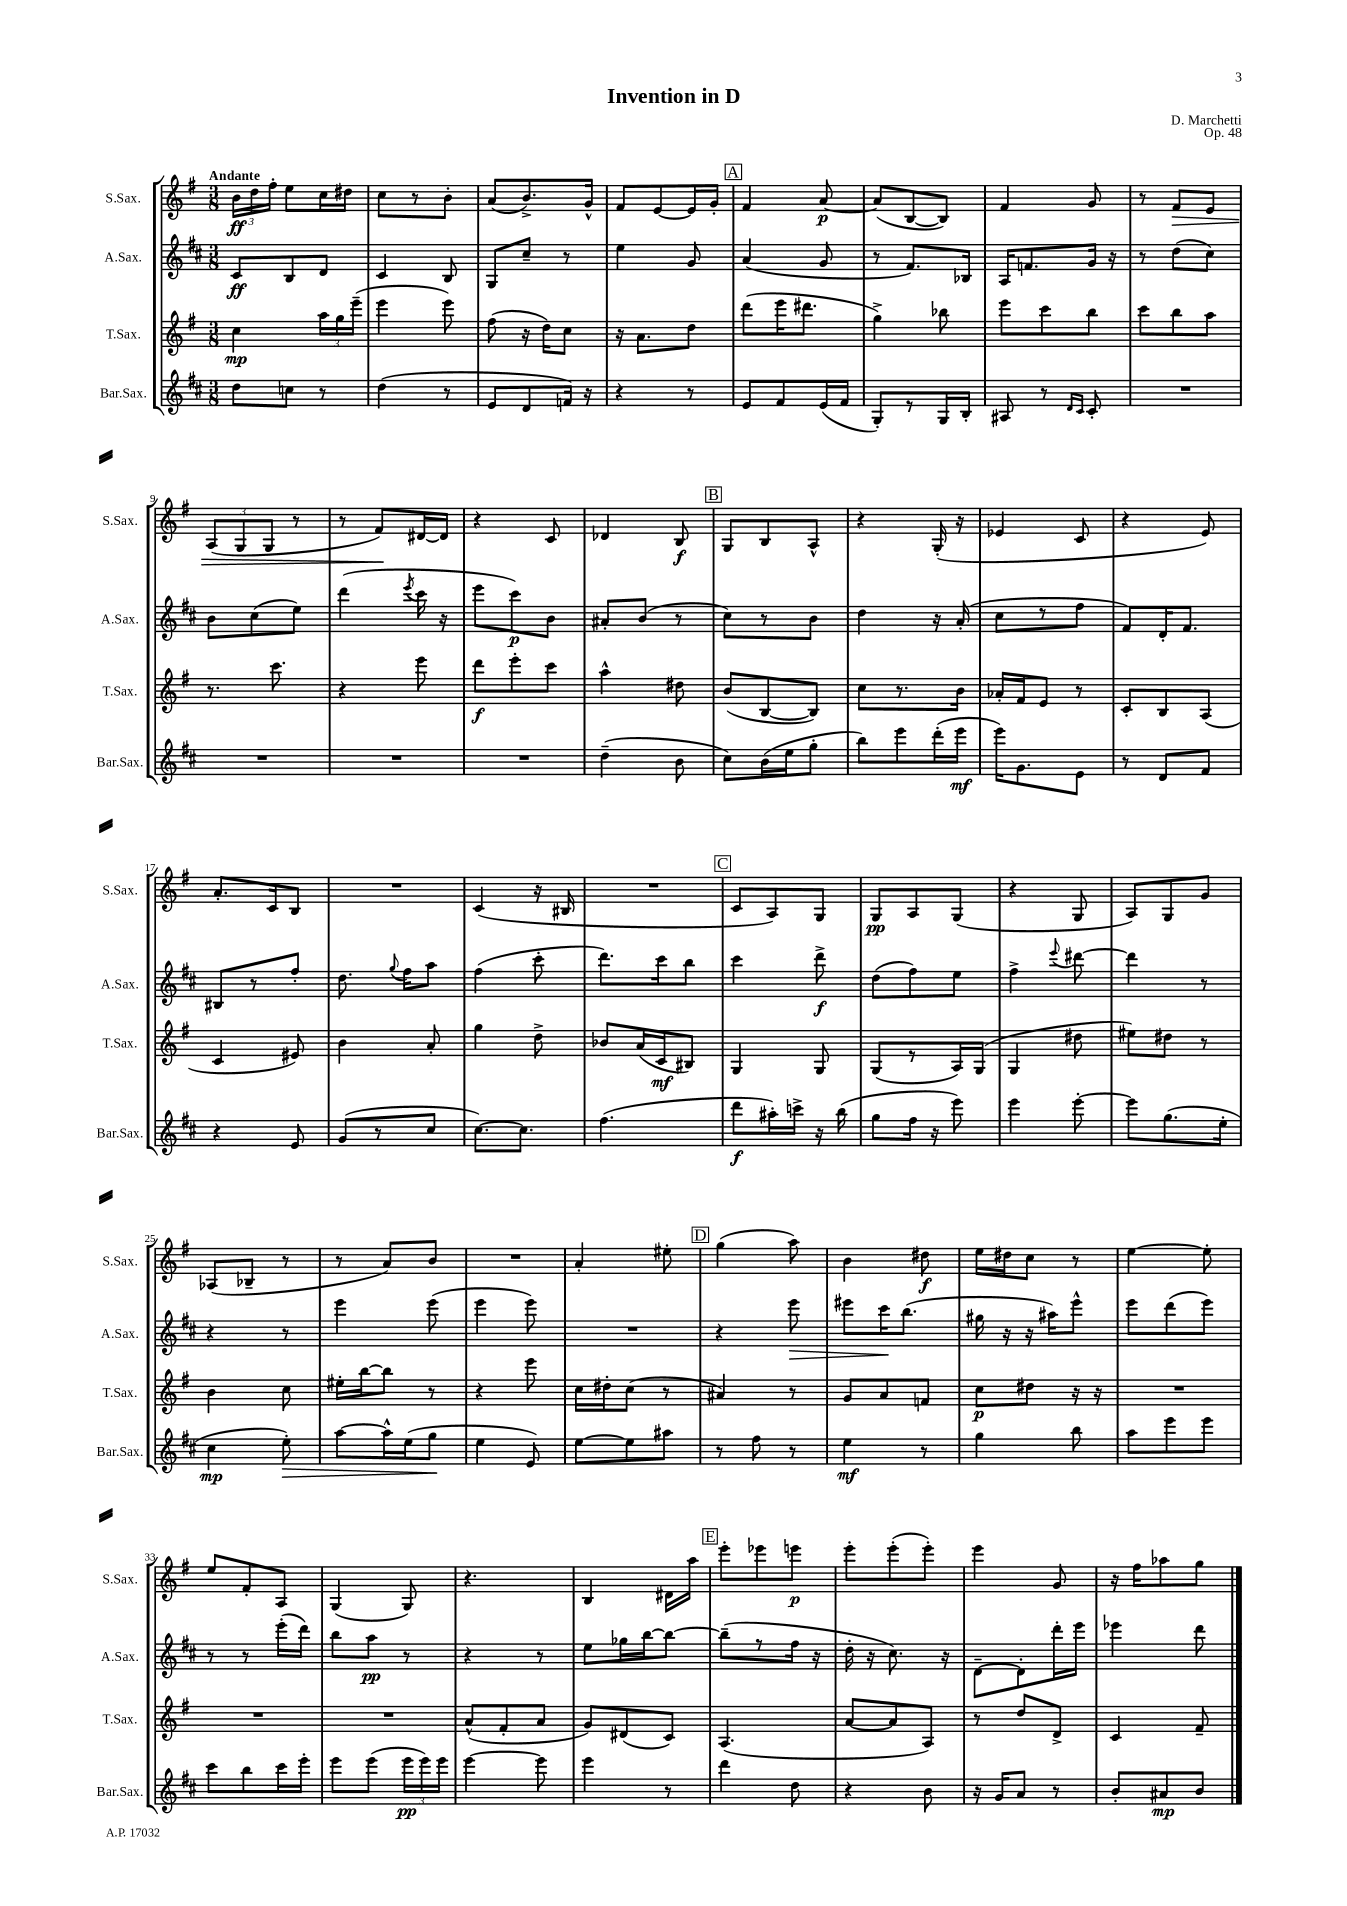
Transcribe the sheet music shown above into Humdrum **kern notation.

**kern	**kern	**kern	**kern
*staff4	*staff3	*staff2	*staff1
*clefG2	*clefG2	*clefG2	*clefG2
*k[f#c#]	*k[f#]	*k[f#c#]	*k[f#]
*M3/8	*M3/8	*M3/8	*M3/8
8dd	4cc	8c#	24b
.	.	.	24dd
.	.	.	24ff#'
8cc	.	8B	8ee
8r	24aa	8d	16cc
.	24gg	.	.
.	.	.	16dd#
.	(24eee~	.	.
=	=	=	=
(4dd	4eee	4c#	8cc
.	.	.	8r
8r	8eee)	8B	8b'
=	=	=	=
8e	(8ff#	8G	(8a
8d	16r	8cc#~	8.b^)
.	16dd)	.	.
16f)	8cc	8r	.
16r	.	.	16g^^
=	=	=	=
4r	16r	4ee	8f#
.	8.a	.	.
.	.	.	[8e
8r	8dd	8g	16e]
.	.	.	16g'
=	=	=	=
8e	(8ddd	(4a	4f#
8f#	16eee	.	.
.	8.ddd#	.	.
(16e	.	8g	[8a
16f#	.	.	.
=	=	=	=
8G')	4gg^)	8r	(8a]
8r	.	8.f#)	[8B
16G	8bb-	.	8B])
16B'	.	16B-	.
=	=	=	=
8A#	8eee	16A	4f#
.	.	8.f	.
8r	8ccc	.	.
16qqd	.	.	.
16qqc#	.	.	.
8c#'	8bb	16g	8g
.	.	16r	.
=	=	=	=
4.r	8ccc	8r	8r
.	8bb	(8dd	8f#
.	8aa	8cc#)	8e
=	=	=	=
4.r	8.r	8b	(12A
.	.	.	12G
.	.	(8cc#	.
.	.	.	12G
.	8.ccc	.	.
.	.	8ee)	8r
=	=	=	=
4.r	4r	(4ddd	8r
.	.	.	8f#)
.	.	8qeee	.
.	8eee	16ccc#	[16d#
.	.	16r	16d#]
=	=	=	=
4.r	8ddd	8eee	4r
.	8eee'	8ccc#)	.
.	8ccc	8b	8c
=	=	=	=
(4dd~	4aa^^	8a#'	4d-
.	.	(8b	.
8b	8dd#	8r	8B
=	=	=	=
8cc#)	(8b	8cc#)	8G
(16b	[8B	8r	8B
16ee	.	.	.
8gg'	8B])	8b	8A^^
=	=	=	=
8bb)	8cc	4dd	4r
8eee	8.r	.	.
(16ddd'	.	16r	(16G'
16eee	16b	(16a'	16r
=	=	=	=
16eee)	16a-'	8cc#	4e-
8.g	16f#	.	.
.	8e	8r	.
8e	8r	8ff#	8c
=	=	=	=
8r	8c'	8f#)	4r
8d	8B	16d'	.
.	.	8.f#	.
8f#	(8A	.	8e)
=	=	=	=
4r	4c	8B#	8.a'
.	.	8r	.
.	.	.	16c
8e	8e#)	8ff#'	8B
=	=	=	=
(8g	4b	8.dd	4.r
8r	.	.	.
.	.	8qqgg	.
.	.	16ff#	.
8cc#	8a'	8aa	.
=	=	=	=
[8.cc#)	4gg	(4ff#	(4c
8.cc#]	.	.	.
.	8dd^	8ccc#'	16r
.	.	.	16B#
=	=	=	=
(4.ff#	8b-	8.ddd)	4.r
.	(16a	.	.
.	16c	16ccc#	.
.	8B#)	8bb	.
=	=	=	=
8ddd	4G	4ccc#	8c
16aa#')	.	.	8A)
16ccc^	.	.	.
16r	8G	8ddd^	8G
(16bb	.	.	.
=	=	=	=
8gg	(8G	(8dd	8G
16ff#	8r	8ff#)	8A
16r	.	.	.
8eee)	16A)	8ee	(8G
.	(16G	.	.
=	=	=	=
4eee	4G	4ff#^	4r
.	.	8qqeee	.
[8eee'	8dd#	[8ddd#	8G
=	=	=	=
8eee]	8ee#)	4ddd#]	8A)
(8.gg	8dd#	.	8G
.	8r	8r	8g
16ee'	.	.	.
=	=	=	=
4cc#	4b	4r	(8A-
.	.	.	8B-~
8ee')	8cc	8r	8r
=	=	=	=
[8aa	16ee#'	4eee	8r
.	[16bb	.	.
16aa^^]	8bb]	.	8a)
(16ee	.	.	.
8gg	8r	(8eee	8b
=	=	=	=
4ee	4r	4eee	4.r
8e)	8eee	8eee)	.
=	=	=	=
[8ee	16cc	4.r	4a'
.	16dd#'	.	.
8ee]	(8cc	.	.
8aa#	8r	.	8ee#'
=	=	=	=
8r	4a#)	4r	(4gg
8ff#	.	.	.
8r	8r	8eee	8aa)
=	=	=	=
4ee	8g	8eee#	4b
.	8a	16ccc#	.
.	.	(8.bb	.
8r	8f	.	8dd#
=	=	=	=
4gg	8cc	16gg#	16ee
.	.	16r	16dd#
.	8dd#	16r	8cc
.	.	16aa#)	.
8bb	16r	8eee^^	8r
.	16r	.	.
=	=	=	=
8aa	4.r	8eee	[4ee
8eee	.	(8ddd	.
8eee	.	8eee)	8ee']
=	=	=	=
8ccc#	4.r	8r	8ee
8bb	.	8r	8f#'
16ccc#	.	(16eee'	8A
16eee'	.	16ddd)	.
=	=	=	=
8eee	4.r	8bb	(4G
(8eee	.	8aa	.
24eee	.	8r	8G)
24eee)	.	.	.
24eee	.	.	.
=	=	=	=
[4eee	(8a^^	4r	4.r
.	8f#'	.	.
8eee]	8a	8r	.
=	=	=	=
4eee	8g)	8ee	4B
.	(8d#	16gg-	.
.	.	[16bb	.
8r	8c)	8bb_	16d#
.	.	.	16aa
=	=	=	=
4ddd	(4.A	(8bb~]	8eee'
.	.	8r	8eee-
8dd	.	16ff#	8eee
.	.	16r	.
=	=	=	=
4r	[8a	16dd'	8eee'
.	.	16r	.
.	8a]	8.cc#)	(8eee'
8b	8A)	.	8eee')
.	.	16r	.
=	=	=	=
16r	8r	[8d~	4eee
16g	.	.	.
8a	8dd	8d']	.
8r	8d^	16ddd'	8g
.	.	16eee	.
=	=	=	=
8b'	4c	4eee-	16r
.	.	.	16ff#
8a#	.	.	8aa-
8b	8f#~	8ddd	8gg
==	==	==	==
*-	*-	*-	*-
